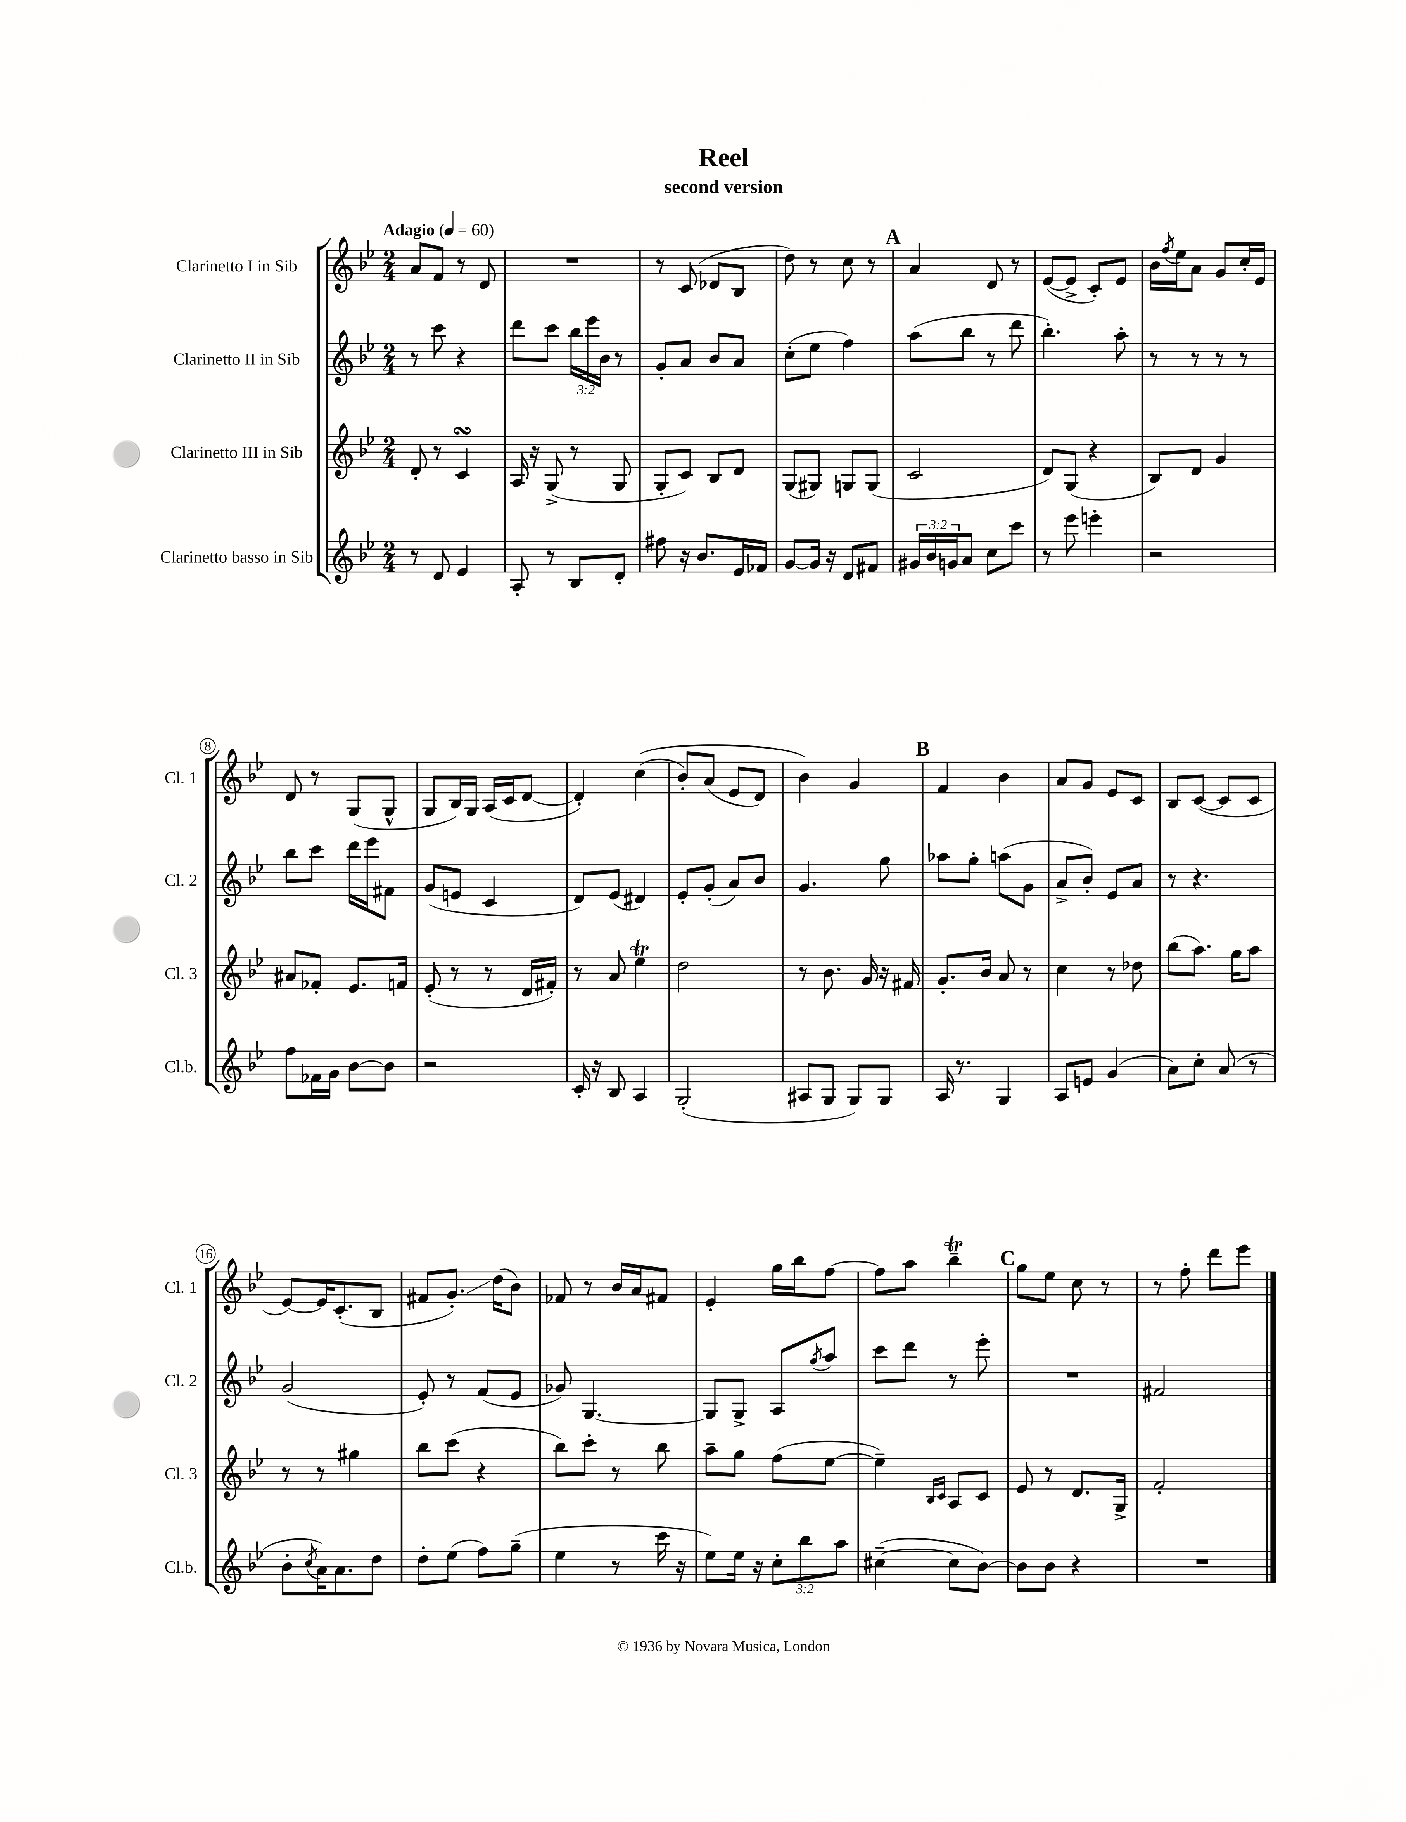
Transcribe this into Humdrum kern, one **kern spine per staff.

**kern	**kern	**kern	**kern
*staff4	*staff3	*staff2	*staff1
*clefG2	*clefG2	*clefG2	*clefG2
*k[b-e-]	*k[b-e-]	*k[b-e-]	*k[b-e-]
*M2/4	*M2/4	*M2/4	*M2/4
*MM60	*MM60	*MM60	*MM60
8r	8d'/	8r	8a/L
8d/	8r	8ccc\	8f/J
4e-/	4c/	4r	8r
.	.	.	8d/
=	=	=	=
8A'/	16A/	8ddd\L	2r
.	16r	.	.
8r	(8G^/	8ccc\J	.
8B-/L	8r	24bb-\LL	.
.	.	24eee-\	.
.	.	24b-\JJ	.
8d'/J	8G/	8r	.
=	=	=	=
8ff#\	8G'/L	8g'/L	8r
16r	8c/J)	8a/J	(8c/
8.b-/L	.	.	.
.	8B-/L	8b-/L	8d-/L
16e-/L	8d/J	8a/J	8B-/J
16f-/JJ	.	.	.
=	=	=	=
[8g/L	(8G/L	(8cc'\L	8dd\)
16g/]Jk	8G#/J)	8ee-\J	8r
16r	.	.	.
8d/L	8G/L	4ff\)	8cc\
8f#/J	(8G/J	.	8r
=	=	=	=
24g#/LL	2c/	(8aa\L	4a/
24b-/	.	.	.
24g/J	.	.	.
8a/J	.	8bb-\J	.
8cc\L	.	8r	8d/
8ccc\J	.	8ddd\	8r
=	=	=	=
8r	8d/L)	4.bb-'\)	([8e-/L
8eee-\	(8G/J	.	8e-^/]J
4eee'\	4r	.	8c'/L)
.	.	8aa'\	8e-/J
=	=	=	=
2r	8B-/L)	8r	16b-\LL
.	.	.	8qff/
.	.	.	16ee-\J
.	8d/J	8r	8a\J
.	4g/	8r	8g/L
.	.	8r	16cc'/L
.	.	.	16e-/JJ
=	=	=	=
8ff\L	8a#/L	8bb-\L	8d/
16f-\L	8f-'/J	8ccc\J	8r
16g\JJ	.	.	.
[8b-\L	8.e-/L	16ddd\LL	(8G/L
.	.	16eee-\J	.
8b-\]J	.	8f#\J	8G^^/J
.	16f/Jk	.	.
=	=	=	=
2r	(8e-'/	(8g/L	8G/L
.	8r	8e/J	16B-/L)
.	.	.	16G/JJ
.	8r	4c/	(16A/LL
.	.	.	16c/J
.	16d/LL	.	[8d/J
.	16f#'/JJ)	.	.
=	=	=	=
16c'/	8r	8d/L)	4d'/])
16r	.	.	.
8B-/	8a/	(8e-/J	.
4A/	4ee-\	4d#/)	&((4cc\
=	=	=	=
(2G'/	2dd\	8e-'/L	8b-'/L)
.	.	(8g'/J	(8a/J
.	.	8a/L)	8e-/L
.	.	8b-/J	8d/J)
=	=	=	=
8A#/L	8r	4.g/	4b-\&)
8G/J	8.b-\	.	.
8G/L)	.	.	4g/
.	16g/	.	.
8G/J	16r	8gg\	.
.	16f#/	.	.
=	=	=	=
16A/	8.g'/L	8aa-\L	4f/
8.r	.	.	.
.	.	8gg'\J	.
.	16b-/Jk	.	.
4G/	8a/	(8aa\L	4b-\
.	8r	8g\J	.
=	=	=	=
8A/L	4cc\	8a^/L	8a/L
8e/J	.	8b-'/J)	8g/J
(4g/	8r	8e-/L	8e-/L
.	8dd-\	8a/J	8c/J
=	=	=	=
8a\L)	(8bb-\L	8r	8B-/L
8cc'\J	8.aa\J)	4.r	([8c/J
(8a/	.	.	8c/]L
.	16gg\LK	.	.
8r	8aa\J	.	8c/J
=	=	=	=
8b-'\L	8r	(2g/	[8e-/L)
8qcc/	.	.	.
16a\K)	8r	.	16e-/]K
8.a\	.	.	(8.c'/
.	4gg#\	.	.
8dd\J	.	.	8B-/J
=	=	=	=
8dd'\L	8bb-\L	8e-'/)	8f#/L
(8ee-\J	(8ccc\J	8r	8.g'/J)
8ff\L)	4r	(8f/L	.
.	.	.	(16dd\LK
(8gg~\J	.	8e-/J	8b-\J)
=	=	=	=
4ee-\	8bb-\L)	8g-/)	8f-/
.	8ccc'\J	[4.G/	8r
8r	8r	.	16b-/LL
.	.	.	16a/J
16ccc\	8bb-\	.	8f#/J
16r	.	.	.
=	=	=	=
8ee-\L)	8aa~\L	8G/]L	4e-'/
16ee-\Jk	8gg\J	8G^/J	.
16r	.	.	.
12cc'\L	(8ff\L	8A/L	16gg\LL
.	.	.	16bb-\J
12bb-\	.	.	.
.	.	8qgg/	.
.	[8ee-\J	8aa/J	[8ff\J
12aa\J	.	.	.
=	=	=	=
([4cc#~\	4ee-~\])	8ccc\L	8ff\]L
.	.	8ddd\J	8aa\J
.	16qqB-/LL	.	.
.	16qqc/JJ	.	.
8cc#\]L	8A/L	8r	4bb-~\
[8b-\J)	8c/J	8eee-'\	.
=	=	=	=
8b-\]L	8e-/	2r	8gg\L
8b-\J	8r	.	8ee-\J
4r	8.d/L	.	8cc\
.	.	.	8r
.	16G^/Jk	.	.
=	=	=	=
2r	2f'/	2f#/	8r
.	.	.	8ff'\
.	.	.	8ddd\L
.	.	.	8eee-\J
==	==	==	==
*-	*-	*-	*-
